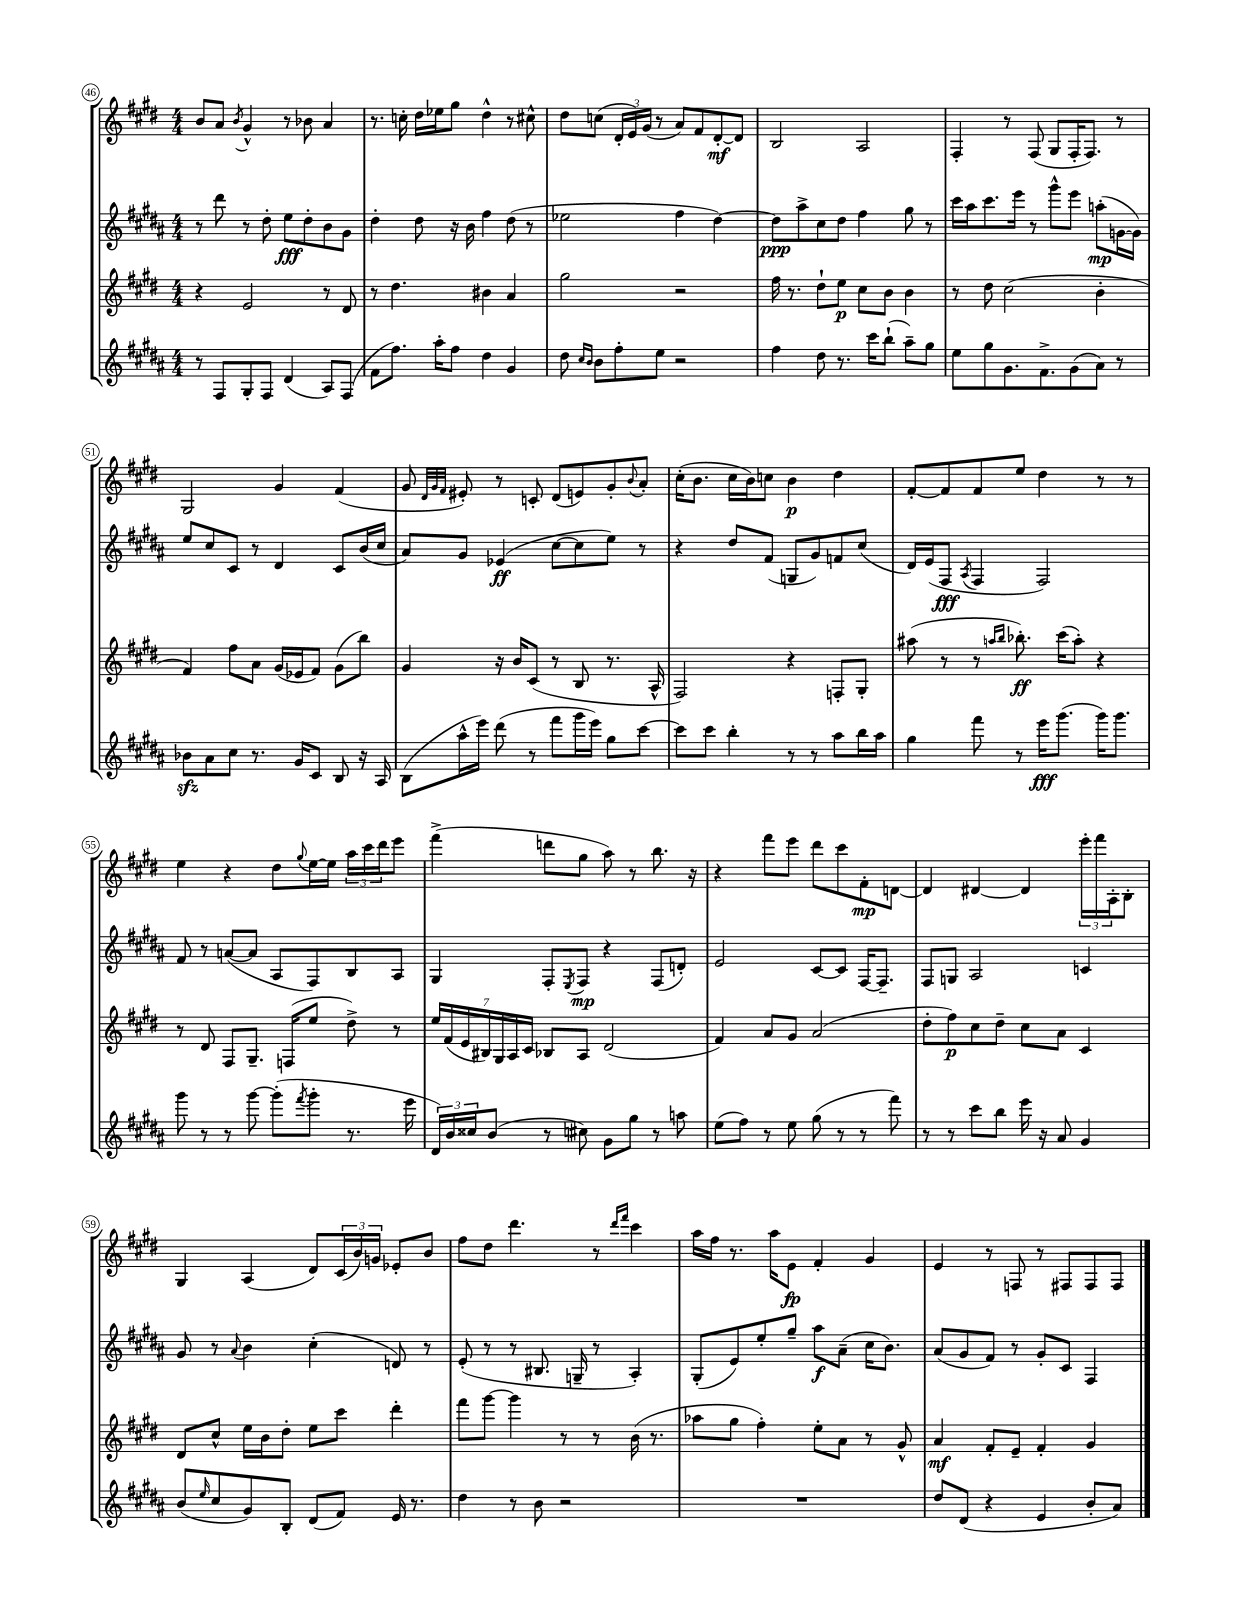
<<
\new StaffGroup <<
\new Staff = "s0" {
    \clef treble \key e \major \numericTimeSignature \time 4/4
    b'8 a'8 \acciaccatura { b'8 } gis'4-^ r8 bes'8 a'4 |
    r8. c''16-. dis''16 ees''16 gis''8 dis''4-^ r8 cis''8-^ |
    dis''8 c''8( \tuplet 3/2 { dis'16-. e'16) gis'16( } r8 a'8) fis'8 dis'8~-.\mf dis'8 |
    b2 a2 |
    fis4-. r8 fis8( gis8 fis16-. fis8.) r8 |
    gis2 gis'4 fis'4( |
    gis'8 \grace { dis'32 gis'32 fis'32 } eis'8-.) r8 c'8-. dis'8( e'8) gis'8-. \appoggiatura { b'8 } a'8-. |
    cis''16-.( b'8. cis''16 b'16) c''8 b'4\p dis''4 |
    fis'8~-. fis'8 fis'8 e''8 dis''4 r8 r8 |
    e''4 r4 dis''8 \appoggiatura { gis''8 } e''16~ e''16 \tuplet 3/2 { a''16 cis'''16 dis'''16 } e'''8 |
    fis'''4->( d'''8 gis''8 a''8) r8 b''8. r16 |
    r4 fis'''8 e'''8 dis'''8 cis'''8 fis'8-.\mp d'8~ |
    d'4 dis'4~ dis'4 \tuplet 3/2 { e'''16-. fis'''16 a16-. } b8-. |
    gis4 a4( dis'8) \tuplet 3/2 { cis'16( b'16) g'16 } ees'8-. b'8 |
    fis''8 dis''8 dis'''4. r8 \grace { dis'''16 fis'''16 } cis'''4 |
    a''16 fis''16 r8. a''16 e'8\fp fis'4-. gis'4 |
    e'4 r8 f8 r8 fis8 fis8 fis8 \bar "|." |
}
\new Staff = "s1" {
    \clef treble \key b \major \numericTimeSignature \time 4/4
    r8 dis'''8 r8 dis''8-. e''8\fff dis''8-. b'8 gis'8 |
    dis''4-. dis''8 r16 b'16 fis''4 dis''8( r8 |
    ees''2 fis''4 dis''4~) |
    dis''8\ppp ais''8-> cis''8 dis''8 fis''4 gis''8 r8 |
    cis'''16 ais''16 cis'''8. e'''16 r8 gis'''8-^ e'''8 a''8-.\mp( g'16~ g'16) |
    e''8 cis''8 cis'8 r8 dis'4 cis'8 b'16( cis''16 |
    ais'8) gis'8 ees'4\ff( cis''8~ cis''8 e''8) r8 |
    r4 dis''8 fis'8( g8 gis'8) f'8 cis''8( |
    dis'16) e'16( fis8\fff \acciaccatura { ais8 } fis4 fis2) |
    fis'8 r8 a'8~( a'8 ais8 fis8) b8 ais8 |
    gis4 fis8-. \acciaccatura { e8 } fis8\mp r4 fis8( d'8-.) |
    e'2 cis'8~ cis'8 fis16~ fis8.-- |
    fis8 g8 ais2 c'4 |
    gis'8 r8 \appoggiatura { ais'8 } b'4 cis''4-.( d'8) r8 |
    e'8-.( r8 r8 bis8. g16-- r8 ais4-.) |
    gis8-.( e'8) e''8-. gis''8-- ais''8\f ais'8--( cis''16 b'8.) |
    ais'8( gis'8 fis'8) r8 gis'8-. cis'8 fis4 \bar "|." |
}
\new Staff = "s2" {
    \clef treble \key e \major \numericTimeSignature \time 4/4
    r4 e'2 r8 dis'8 |
    r8 dis''4. bis'4 a'4 |
    gis''2 r2 |
    fis''16 r8. dis''8-! e''8\p cis''8 b'8 b'4 |
    r8 dis''8 cis''2( b'4-. |
    fis'4) fis''8 a'8 gis'16( ees'16 fis'8) gis'8( b''8) |
    gis'4 r16 b'16 cis'8( r8 b8 r8. a16-^ |
    fis2) r4 f8-. gis8-. |
    ais''8( r8 r8 \grace { a''16 b''16 } bes''8.-.\ff) cis'''16( a''8-.) r4 |
    r8 dis'8 fis8 gis8.-- f16( e''8 dis''8->) r8 |
    \tuplet 7/4 { e''16 fis'16( e'16 bis16) gis16 a16 cis'16 } bes8 a8 dis'2( |
    fis'4) a'8 gis'8 a'2( |
    dis''8-. fis''8\p) cis''8 dis''8-- cis''8 a'8 cis'4 |
    dis'8 cis''8-^ e''16 b'16 dis''8-. e''8 cis'''8 dis'''4-. |
    fis'''8 gis'''8~ gis'''4 r8 r8 b'16( r8. |
    aes''8 gis''8 fis''4-.) e''8-. a'8 r8 gis'8-^ |
    a'4\mf fis'8-. e'8-- fis'4-. gis'4 \bar "|." |
}
\new Staff = "s3" {
    \clef treble \key b \major \numericTimeSignature \time 4/4
    r8 fis8 gis8-. fis8 dis'4( ais8) fis8( |
    fis'8 fis''8.) ais''16-. fis''8 dis''4 gis'4 |
    dis''8 \grace { cis''16 b'16 } b'8 fis''8-. e''8 r2 |
    fis''4 dis''8 r8. cis'''16 b''8-!( ais''8--) gis''8 |
    e''8 gis''8 gis'8. fis'8.-> gis'8( ais'8) r8 |
    bes'8\sfz ais'8 cis''8 r8. gis'16 cis'8 b8 r16 ais16 |
    b8( ais''16-^ e'''16) dis'''8( r8 fis'''8 gis'''16 e'''16) gis''8 cis'''8~ |
    cis'''8 cis'''8 b''4-. r8 r8 ais''8 b''16 ais''16 |
    gis''4 fis'''8 r8 e'''16\fff gis'''8.( gis'''16) gis'''8. |
    gis'''8 r8 r8 gis'''8~ gis'''8-.( \acciaccatura { fis'''8 } gis'''8-. r8. e'''16 |
    \tuplet 3/2 { dis'16) b'16 cisis''16 } b'8( r8 cis''8) gis'8 gis''8 r8 a''8 |
    e''8( fis''8) r8 e''8 gis''8( r8 r8 fis'''8) |
    r8 r8 cis'''8 b''8 e'''16 r16 ais'8 gis'4 |
    b'8( \grace { e''16 } cis''8 gis'8) b8-. dis'8( fis'8) e'16 r8. |
    dis''4 r8 b'8 r2 |
    R1 |
    dis''8 dis'8( r4 e'4 b'8-. ais'8) \bar "|." |
}
>>
>>
\layout { \context { \Score currentBarNumber = #46 \override BarNumber.stencil = #(make-stencil-circler 0.1 0.3 ly:text-interface::print) } }
